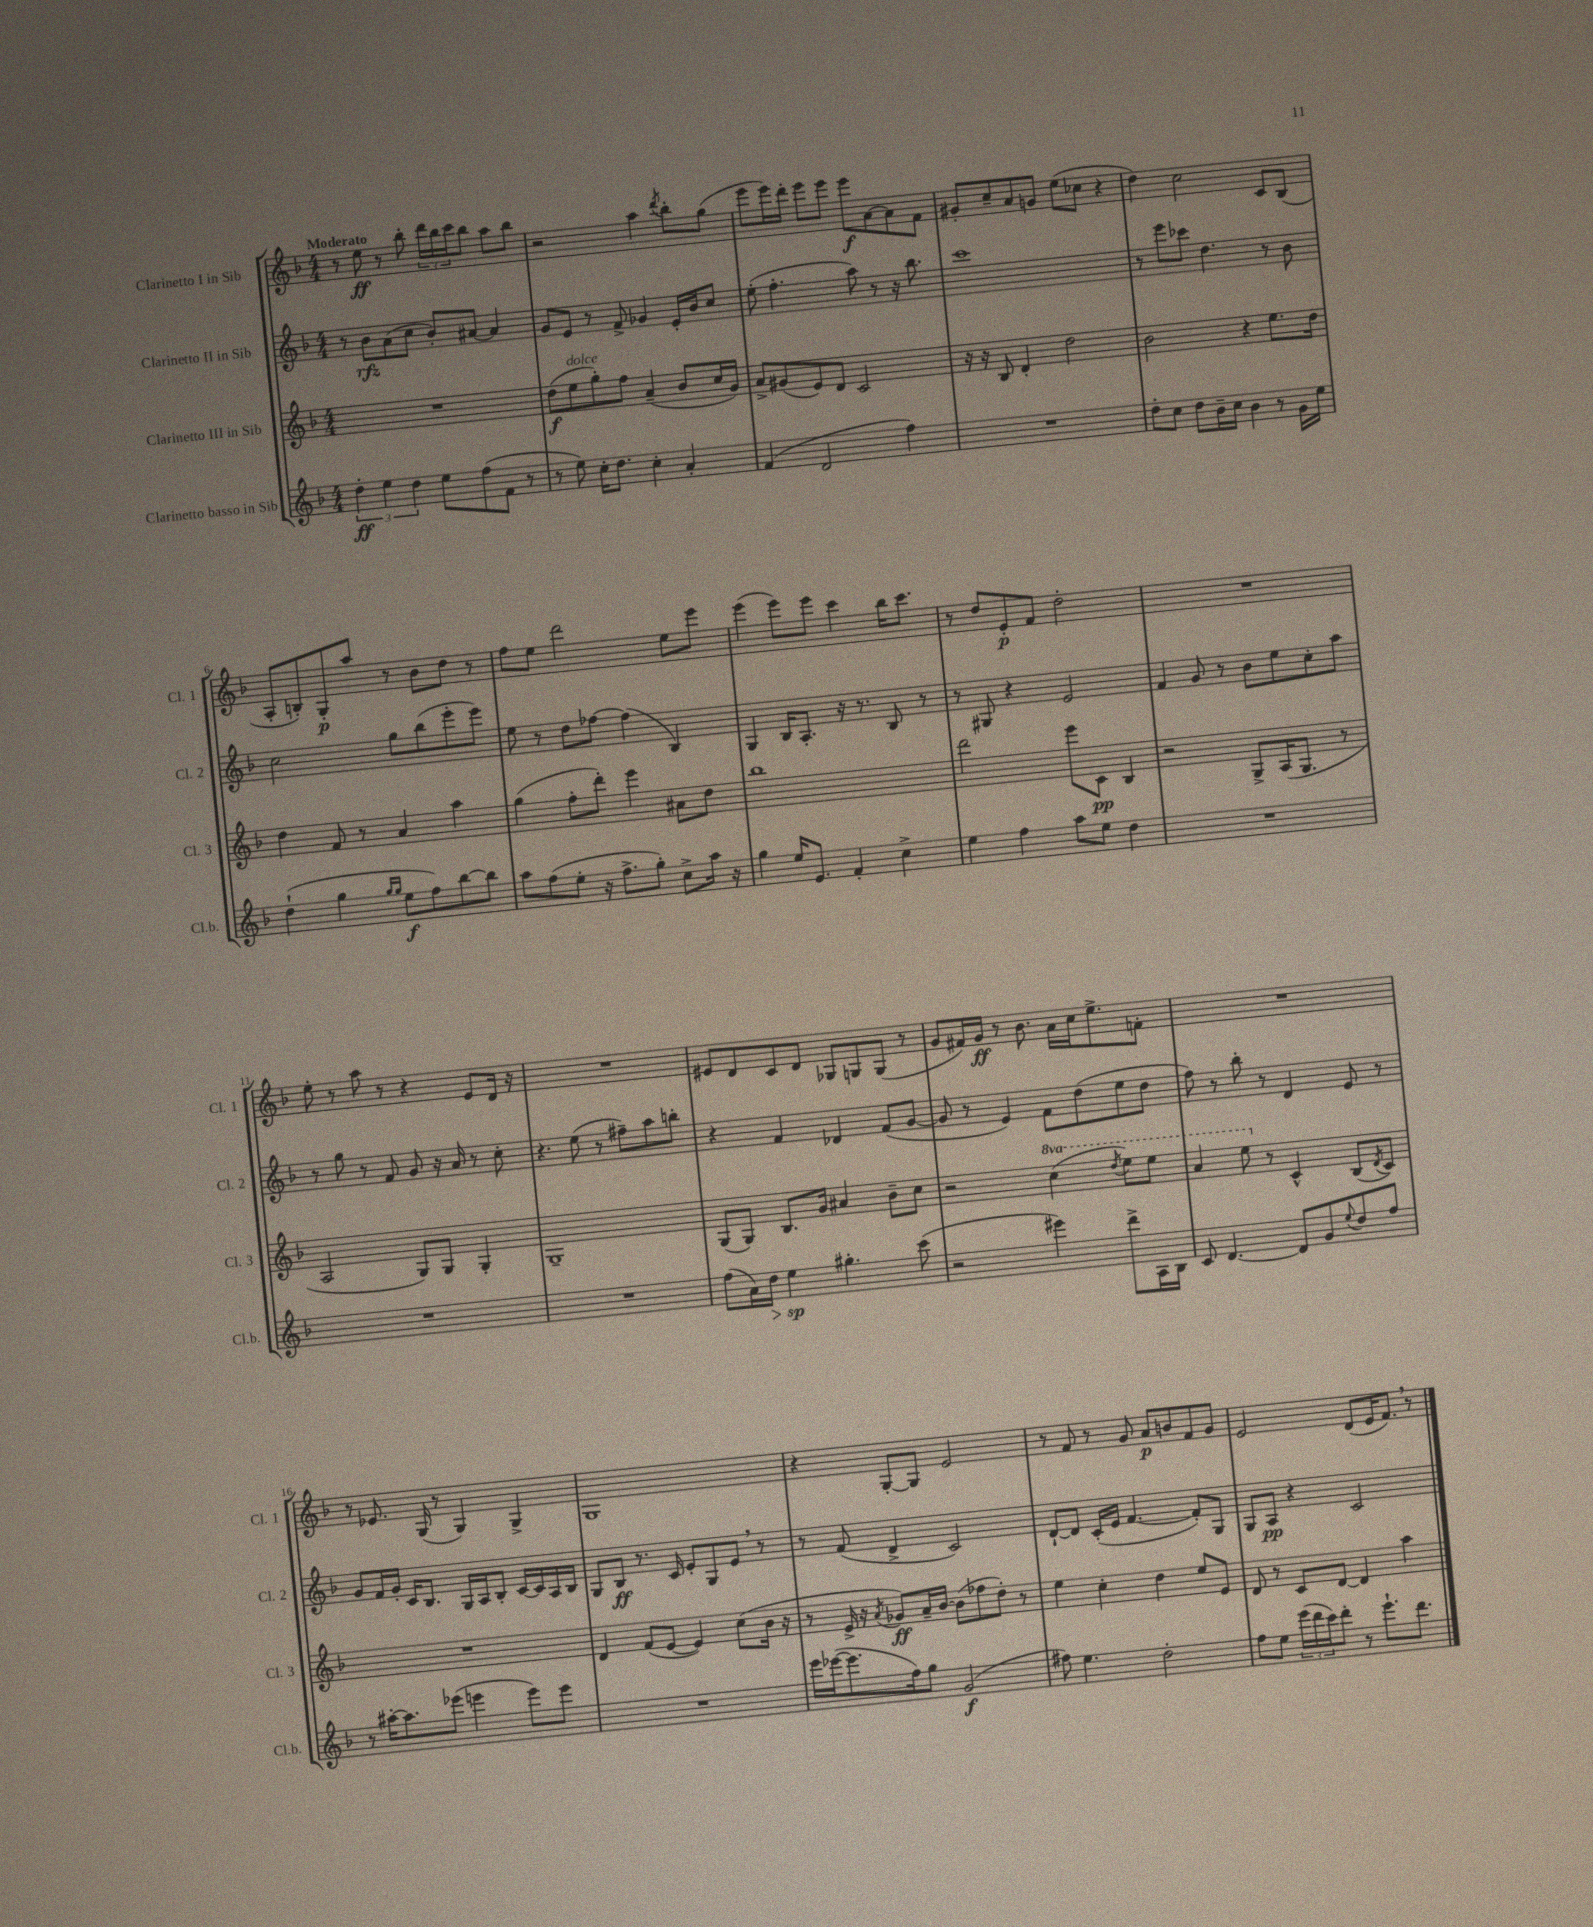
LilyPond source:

<<
\new StaffGroup <<
\new Staff = "s0" \with { instrumentName = "Clarinetto I in Sib" shortInstrumentName = "Cl. 1" } {
    \clef treble \key f \major \numericTimeSignature \time 4/4 \tempo "Moderato"
    r8 e''8\ff r8 bes''8-. \tuplet 3/2 { d'''16 bes''16 c'''16 } bes''8 a''8 bes''8 |
    r2 a''4 \acciaccatura { d'''8 } bes''8-. g''8( |
    e'''8 e'''16) d'''16-. e'''8 e'''8 e'''8\f a'8~ a'8 f'8 |
    gis'8-. c''8-- a'8 g'8 e''8( ces''8 r4 |
    d''4) c''2 c'8 bes8( |
    a8-. b8-.) g8-.\p a''8 r8 bes'8 d''8 r8 |
    f''8 e''8 d'''2 e''8 e'''8 |
    e'''4( e'''8) e'''8 c'''4 bes''16 c'''8. |
    r8 d''8 e'8-.\p f'8 d''2-. |
    R1 |
    e''8-. r8 a''8 r8 r4 e'8 d'16 r16 |
    R1 |
    eis'8 d'8 c'8 d'8 ges8 g8 g8( r8 |
    g'8 fis'16) g'16\ff r8 bes'8. a'16 c''16 e''8.-> f'8-. |
    R1 |
    r8 ees'8. g16( r8 g4) g4-> |
    g1 |
    r4 g8~-. g8 e'2 |
    r8 f'8 r8 g'8 a'8\p b'8 f'8 g'8 |
    e'2 d'8( e'16 f'8.) \breathe r8 \bar "|." |
}
\new Staff = "s1" \with { instrumentName = "Clarinetto II in Sib" shortInstrumentName = "Cl. 2" } {
    \clef treble \key f \major \numericTimeSignature \time 4/4
    r8 bes'8\rfz a'8( c''8 bes'8-.) ais'8~ ais'4 |
    g'8 e'8 r8 f'8-> ges'4 e'16-. bes'16 c''8 |
    e''8-.( f''4.-. a''8) r8 r16 bes''8. |
    c'''1 |
    r8 e'''8 ces'''8 d''4. r8 bes'8 |
    c''2 g''8 bes''8( e'''8-. e'''8) |
    e''8 r8 d''8 fes''8~ fes''4( bes4) |
    g4 bes16 a8.-. r16 r8. bes8 r8 |
    r8 gis8 r4 e'2 |
    f'4 g'8 r8 bes'8 e''8 c''8-. a''8 |
    r8 g''8 r8 f'8 g'8 r16 a'16 r8 c''8-. |
    r4. e''8( r8 fis''8--) a''8 b''8-. |
    r4 f'4 des'4 f'8( g'8~ |
    g'8 r8 e'4) f'8 d''8( e''8 d''8 |
    f''8) r8 bes''8-. r8 d'4 e'8 r8 |
    g'8 f'16 g'16-. c'16 bes8. g16 a16 bes8-. c'16~ c'16 a16 bes16 |
    g8 bes8\ff r8. c'16 e'8-. g8 e'8 \breathe r8 |
    r8 f'8( d'4-> c'2) |
    d'8~-! d'8 c'16-.( e'16 f'4.~ f'8-.) g8 |
    g8 a8\pp r4 c'2 \bar "|." |
}
\new Staff = "s2" \with { instrumentName = "Clarinetto III in Sib" shortInstrumentName = "Cl. 3" } {
    \clef treble \key f \major \numericTimeSignature \time 4/4 \set Staff.ottavationMarkups = #ottavation-simple-ordinals
    R1 |
    d''8\f( e''8^\markup { \italic "dolce" } g''8-.) f''8 a'4--( bes'8 c''16 g'16) |
    a'8-> gis'8( e'8) d'8 c'2 |
    r16 r16 bes8 d'4-. d''2 |
    bes'2 r4 e''8. d''16 |
    d''4 f'8 r8 a'4 a''4 |
    g''4( f''8-. d'''8-.) e'''4 ais'8 d''8 |
    bes''1 |
    d'''2 e'''8 c'8\pp bes4 |
    r2 g8-> a16( g8. r8 |
    a2 g8) g8 g4-. |
    g1-- |
    g8( g8) bes8. g'16 ais'4 bes'8-- c''8 |
    r2 \ottava #1 c'''4( \acciaccatura { d'''8 } e'''8) e'''8 |
    a''4 e'''8 \ottava #0 r8 c'4-^ bes8( \acciaccatura { d'8 } c'8) |
    R1 |
    d'4 f'8( e'8~ e'4) c''8( bes'16 r16 |
    r8 e'16-> r16 \acciaccatura { a'8 } ges'8\ff) a'16-- bes'16~ bes'8( fes''8 d''8-.) r8 |
    e''4 c''4-. d''4 e''8 e'8 |
    d'8 r8 c'8 d'8~ d'4 a''4 \bar "|." |
}
\new Staff = "s3" \with { instrumentName = "Clarinetto basso in Sib" shortInstrumentName = "Cl.b." } {
    \clef treble \key f \major \numericTimeSignature \time 4/4
    \tuplet 3/2 { d''4-.\ff e''4 d''4 } e''8 f''8( f'8 r8 |
    r8 e''8) c''16-. d''8. c''4-. a'4-. |
    f'4( d'2 f''4) |
    R1 |
    d''8-. c''8 d''8 bes'16-- c''16 bes'4 r8 g'16 e''16 |
    d''4-!( g''4 \grace { g''16 g''16 } e''8\f f''8) bes''8~ bes''8 |
    a''8 f''8( e''8-. r16 f''8.-> g''8-.) c''8-> a''16 r16 |
    g''4 e''16 e'8. f'4-. c''4-> |
    e''4 f''4 a''8 e''8 d''4 |
    R1 |
    R1 |
    R1 |
    f''8( a'16) d''16\> e''4\sp\! gis''4.-. c'''8( |
    r2 eis'''4) d'''8-> a16 bes16 |
    c'8 d'4.~ d'8 g'8 \appoggiatura { e''8 } d''8 f''8 |
    r8 ais''16~-. ais''8. ees'''8( e'''4 e'''8) e'''8 |
    R1 |
    e'''16 ees'''16~( ees'''8. f''16) g''8 g'2\f( |
    fis''8) e''4. d''2-. |
    f''8 e''8 \tuplet 3/2 { e'''16( d'''16 c'''16) } d'''8-. r8 e'''8.-! d'''8. \bar "|." |
}
>>
>>
